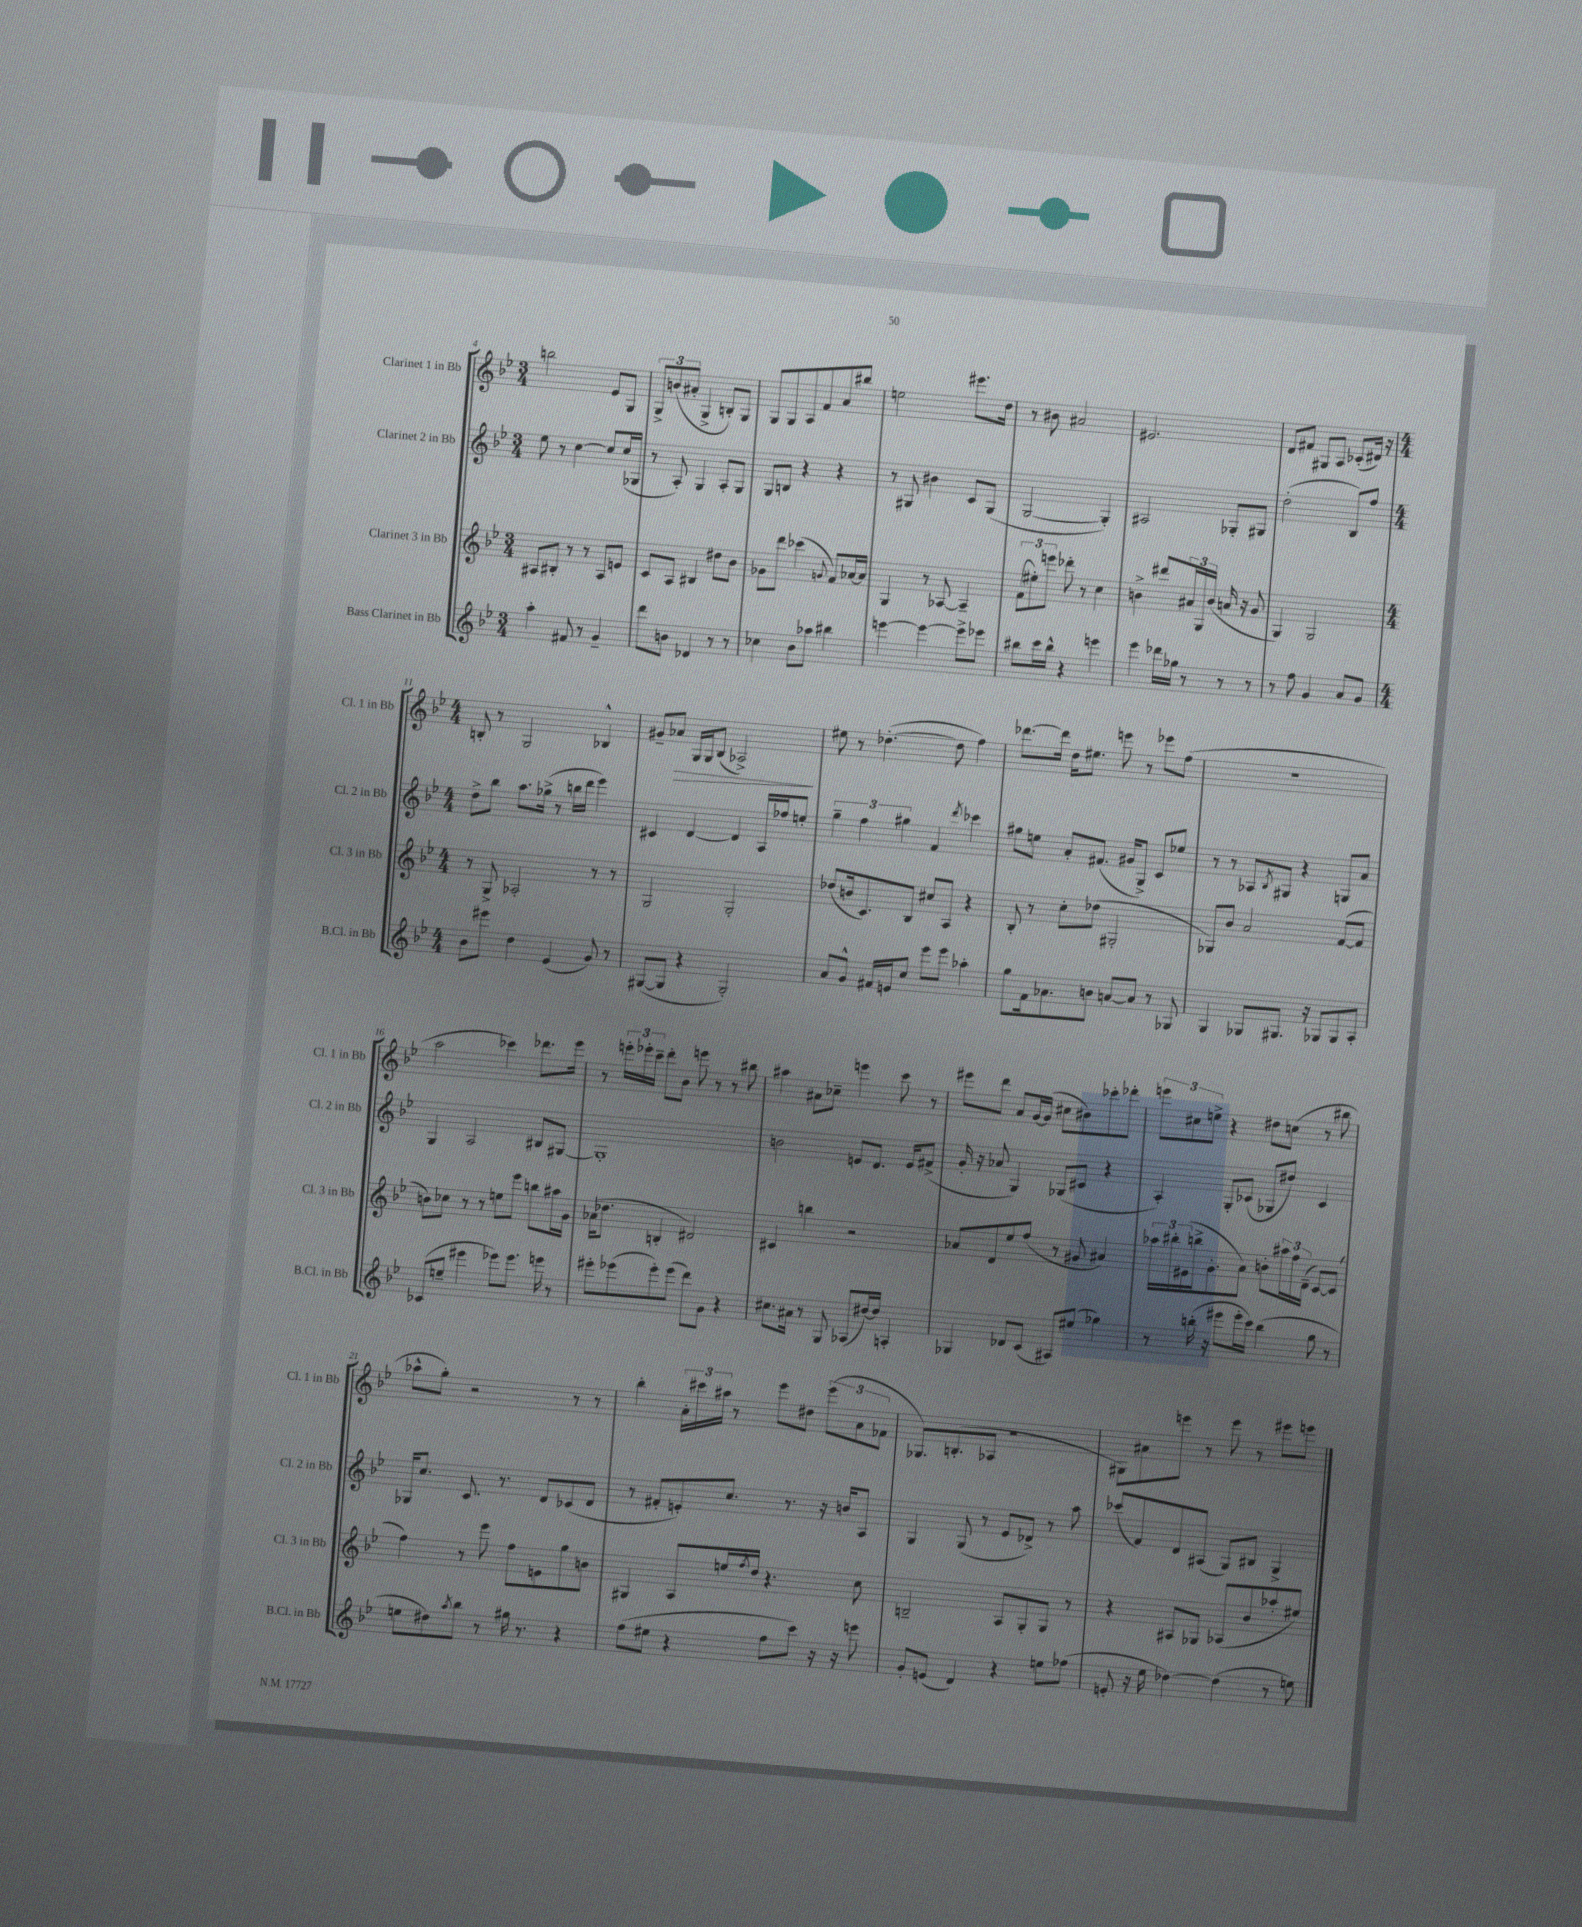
<<
\new StaffGroup <<
\new Staff = "s0" \with { instrumentName = "Clarinet 1 in Bb" shortInstrumentName = "Cl. 1 in Bb" } {
    \clef treble \key bes \major \numericTimeSignature \time 3/4
    b''2 ees'8 g8 |
    \tuplet 3/2 { g8-> b'8( ais'8-. } g4-> b8-.) g8 |
    g8 g8 a8 f'8 a'8 bis''8 |
    e''2 eis'''8. d''16 |
    r8 bis'8 ais'2 |
    eis'2. |
    d'8 fis'8 gis8 a8 ces'8-.( dis'16) r16 |
    \numericTimeSignature \time 4/4 b8-. r8 g2 bes4-^ |
    gis'8-- aes'8\> g16 g16 bes8( aes2->\!) |
    eis''8 r8 des''4.~-.( des''8 f''4) |
    des'''8.~ des'''16 d''16 eis''8. e'''8 r8 ees'''8 f''8( |
    R1 |
    a''2 ces'''4) des'''8. ees'''16 |
    r8 \tuplet 3/2 { e'''16-. ees'''16-. c'''16-- } d'''8-. bes'8 e'''8 r8 r8 bis''8 |
    ais''4 ais'8 ces''8-- e'''4 c'''8 r8 |
    eis'''8 d'''8 a'8 g'16~ g'16( cis''8 bis'8) ces'''8-. des'''8-. |
    \tuplet 3/2 { e'''8 cis''8 e''8-> } r4 dis''8 c''8( r8 bis''8 |
    aes''8-^ g''8-.) r2 r8 r8 |
    bes''4-. \tuplet 3/2 { a'16-. cis'''16 ais''16 } r8 ees'''8 dis''8 \tuplet 3/2 { ees'''8( a'8 fes'8 } |
    ges8.) b8.-.( aes8 r2 |
    gis8) ais'8 e'''8 r8 e'''8 r8 eis'''8 e'''8 \bar "|." |
}
\new Staff = "s1" \with { instrumentName = "Clarinet 2 in Bb" shortInstrumentName = "Cl. 2 in Bb" } {
    \clef treble \key bes \major \numericTimeSignature \time 3/4
    ees''8 r8 c''4~ c''8 c''16( ges16 |
    r8 a8-.) g4 a8-. g8 |
    g8 b8 r4 r4 |
    r8 gis8 bis'4 c'8 gis8( |
    g2~ g4-.) |
    ais2 ges8-. gis8 |
    d''2-.( bes8) f''8 |
    \numericTimeSignature \time 4/4 d''8-> bes''8 a''8. ges''16->( r8 b''16 d'''16 ees'''4) |
    cis'4 d'4~ d'4 a16 fes''16 e''8-. |
    \tuplet 3/2 { g''4-- f''4 gis''4 } f'4 \acciaccatura { d'''8 } ces'''4 |
    gis''8 e''8 a'8-. fis'8.( gis'16 g8->) c'8 ees''8 |
    r8 r8 aes8 \acciaccatura { bes8 } gis8 r4 g8 a'8 |
    g4 a2 bis8 gis8~ |
    gis1-. |
    b'2 e'8 d'8. e'16 fis'8->( |
    g'16-. r16 aes'8 g4) ges8( cis'8 r4 |
    a4-.) g8-. ces'8( ges8 dis''8) ces'4 |
    ges16 c''8. c'8. r8. d'8 ces'8( d'8 |
    r8 fis'8-. e'8-.) c''8. r8. r16 b'16 a8 |
    g4 g8( r8 ees'8 des'8->) r8 a''8 |
    ces'''8( f'8) d'8 ais8( g8) bis8 g4-> \bar "|." |
}
\new Staff = "s2" \with { instrumentName = "Clarinet 3 in Bb" shortInstrumentName = "Cl. 3 in Bb" } {
    \clef treble \key bes \major \numericTimeSignature \time 3/4
    ais8 bis8-. r8 r8 ais8 e'8 |
    c'8 a8 bis4 dis''8 bes'8 |
    ges'8 d'''8 ces'''4( \appoggiatura { g'8 } f'8) aes'16~ aes'16 |
    g4 r8 aes8~ aes4-- |
    \tuplet 3/2 { f'8( eis''8-.) e'''8 } des'''8-. r8 c''4 |
    b'4-> dis'''8 \tuplet 3/2 { ais'16 g16 b'16( } a'16 r16 g'8 |
    g4) g2 |
    \numericTimeSignature \time 4/4 r8 g8-> aes2-. r8 r8 |
    g2 g2-. |
    des''8( b'16 c'8.) bes8 cis''8 a8 r4 |
    bes8-. r8 c''8-. des''8( gis2-. |
    ges8) bes'8 a'2 f'8~( f'8 |
    b'8) ces''8 r8 r8 e''8 ees'''8 b''8 ais''16 g'16 |
    aes'16( des''8. b4-. dis'2) |
    cis'4 b''4 r2 |
    aes'8 d'8 ees''8 f''8( r8 gis'8 ais'4) |
    \tuplet 3/2 { aes''16 bis''16-. eis'16( } b''16-> g'8.-. a'8) b'8-. \tuplet 3/2 { ais''16 f''16 d'16--( } c'8~) c'8( |
    f''4) r8 ees'''8 f''8 e'8 g''8 b'8 |
    gis4 a8 e''16 \acciaccatura { f''8 } d''16 r4. c''8 |
    b2-- a8 g8-. g8 r8 |
    r4 ais8 ges8 aes8( bes'8 aes''8-. eis''8) \bar "|." |
}
\new Staff = "s3" \with { instrumentName = "Bass Clarinet in Bb" shortInstrumentName = "B.Cl. in Bb" } {
    \clef treble \key bes \major \numericTimeSignature \time 3/4
    a''4-. fis'8 r8 g'4-- |
    d'''8 b'8 des'4 r8 r8 |
    ces''4 bes'8 aes''8 bis''4 |
    e'''4~ e'''4~ e'''8-> ees'''8 |
    bis''8 c'''16 bis''16-^ r4 e'''4 |
    ees'''4 des'''16 ges''16 r8 r8 r8 |
    r8 f''8 g'4 a'8 g'8 |
    \numericTimeSignature \time 4/4 bes'8 eis'''8 d''4 ees'4( g'8) r8 |
    gis8~( gis8 r4 gis2-.) |
    a'8 g'8-^ fis'16 e'16 c''8 ees'''8 ees'''8 aes''4-. |
    g''8 f'16 aes'8. b'8 a'8~ a'8 r8 ges8 |
    g4 ges8 gis8. r16 ges8 ges8 a8-. |
    ces'8( e''8-- eis'''4 ees'''8) ees'''8. e'''16 r8 |
    eis'''8-. ees'''8( ees'''8-.) ees'''8( d'''8) g'8 r4 |
    cis''8. ais'16 r8 g8 aes8( dis''16~) dis''16 a4-. |
    ges4 des'8 c'8( ais8) eis''8( ges''4) |
    r8 b''16-.( r16 eis'''8 eis'''16-. c'''16) b''4( g''8 r8 |
    e''8 dis''8) \acciaccatura { a''8 } bes''8 r8 gis''16 r8. r4 |
    f''8( eis''8 r4 f''8 c'''8) r16 r16 e'''8 |
    g'8-. e'8( d'4) r4 e''8 fes''8( |
    e'8-. r16 ees''16 des''4~) des''4( r8 e''8) \bar "|." |
}
>>
>>
\layout { \context { \Score currentBarNumber = #4 } }
